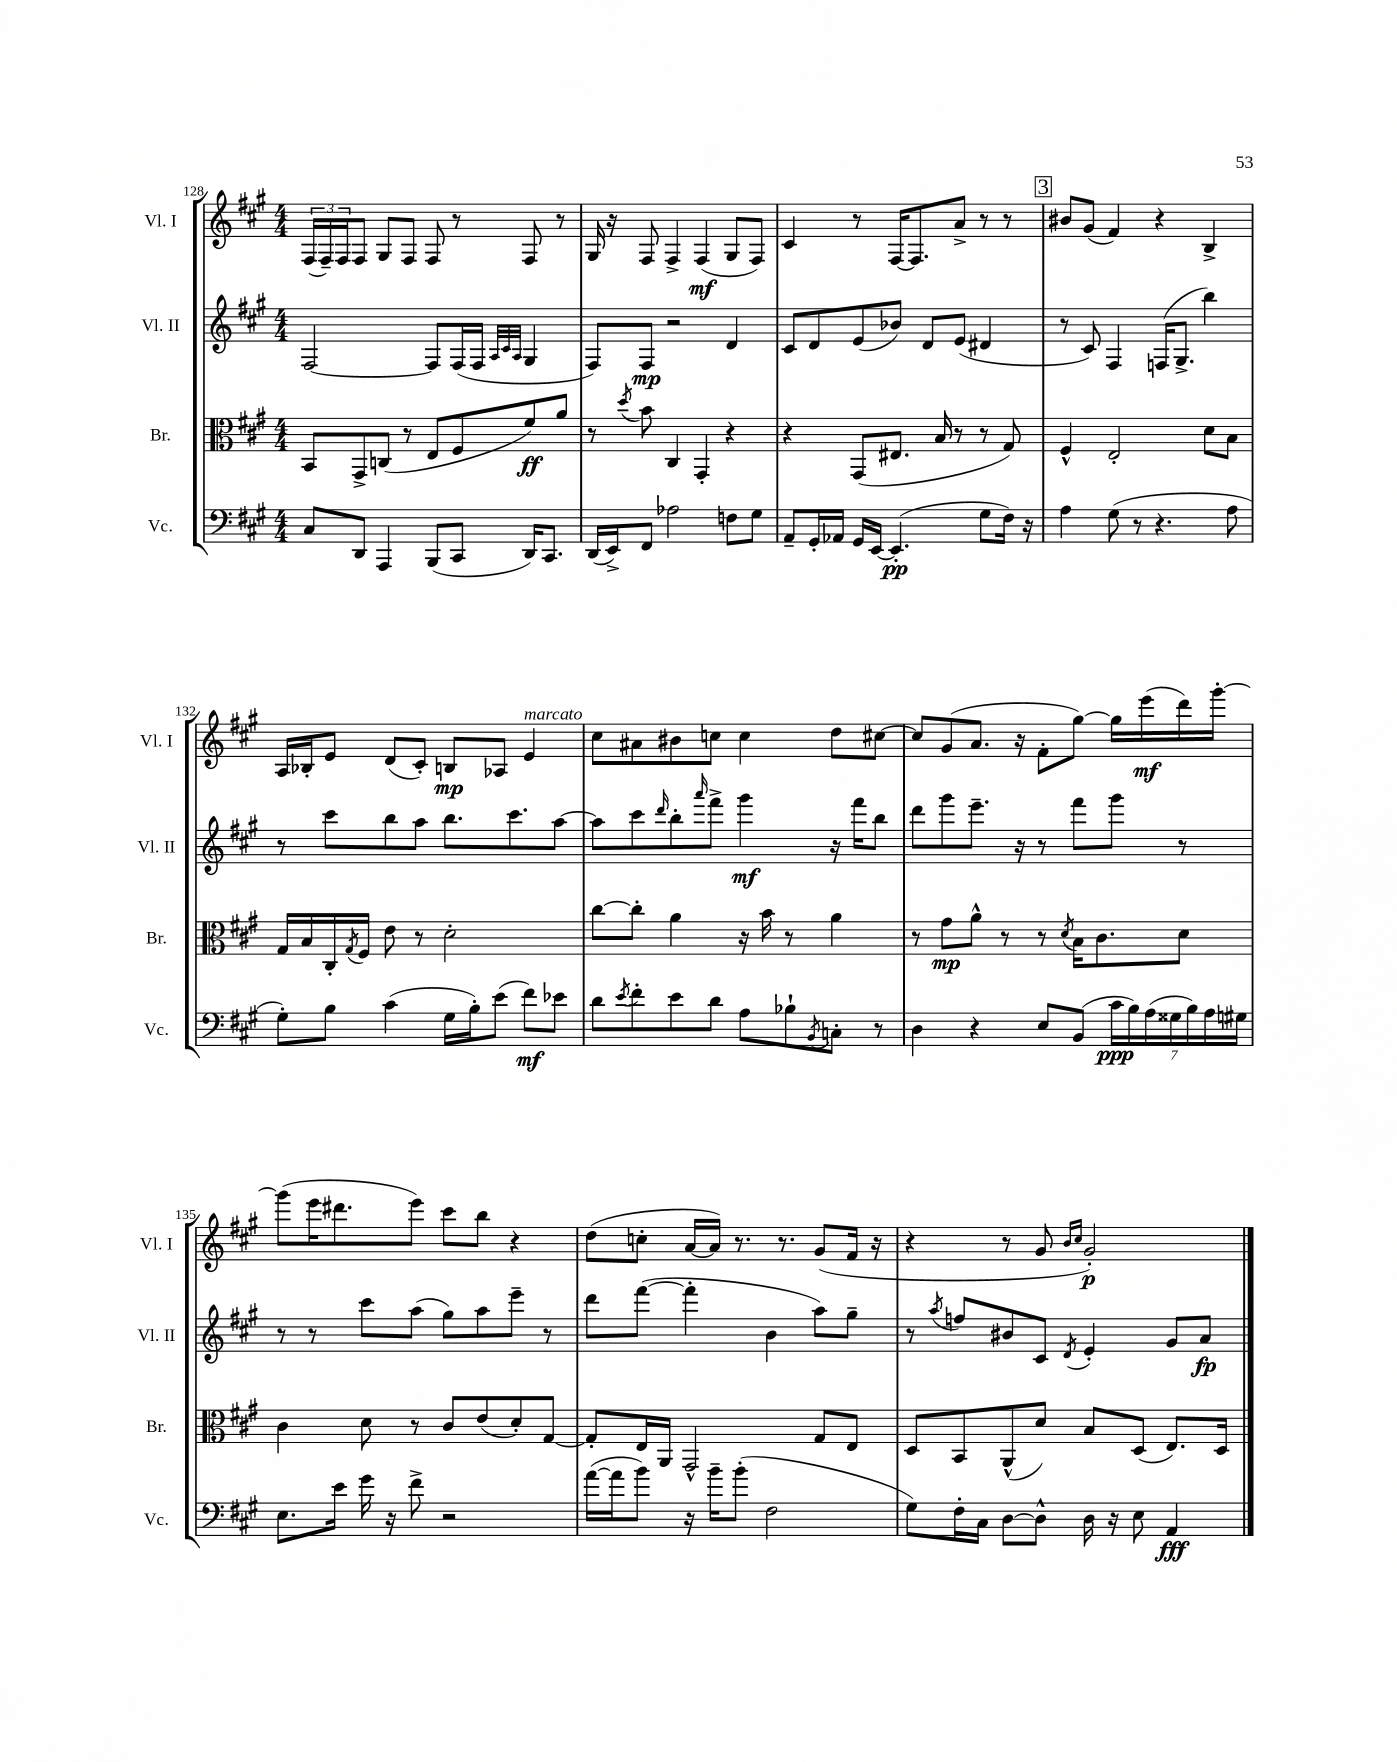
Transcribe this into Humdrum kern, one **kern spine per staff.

**kern	**kern	**kern	**kern
*staff4	*staff3	*staff2	*staff1
*clefF4	*clefC3	*clefG2	*clefG2
*k[f#c#g#]	*k[f#c#g#]	*k[f#c#g#]	*k[f#c#g#]
*M4/4	*M4/4	*M4/4	*M4/4
8C#	8BB	[2F#	(24F#
.	.	.	24F#~)
.	.	.	24F#
8DD	8GG#^	.	8F#
4AAA	(8C	.	8G#
.	8r	.	8F#
(8BBB	8E	8F#]	8F#
8CC#	8F#	(16F#	8r
.	.	16F#	.
.	.	32qqA	.
.	.	32qqc#	.
.	.	32qqA	.
16DD)	8f#)	4G#	8F#
8.CC#	.	.	.
.	8a	.	8r
=	=	=	=
(16DD	8r	8F#)	16G#
16EE^)	.	.	16r
.	8qdd	.	.
8FF#	8b	8F#	8F#
2A-	4C#	2r	4F#^
.	4GG#'	.	(4F#
8F	4r	4d	8G#
8G#	.	.	8F#)
=	=	=	=
8AA~	4r	8c#	4c#
16GG#'	.	8d	.
16AA-	.	.	.
16GG#	(8GG#	(8e	8r
[16EE	.	.	.
(4.EE']	8.E#	8b-)	[16F#
.	.	.	8.F#]
.	.	8d	.
.	16B	.	.
.	8r	(8e	8a^
8G#	8r	4d#	8r
16F#)	8G#)	.	8r
16r	.	.	.
=	=	=	=
4A	4F#^^	8r	8b#
.	.	8c#)	(8g#
(8G#	2E'	4F#	4f#)
8r	.	.	.
4.r	.	(16F	4r
.	.	8.G#^	.
.	8d	4bb)	4B^
8A	8B	.	.
=	=	=	=
8G#')	16G#	8r	16A
.	16B	.	16B-'
8B	16C#'	8ccc#	8e
.	8qG#	.	.
.	16F#	.	.
(4c#	8e	8bb	(8d
.	8r	8aa	8c#')
16G#	2d'	8.bb	8B
16B')	.	.	.
(8e	.	.	8A-
.	.	8.ccc#	.
8f#)	.	.	4e
8e-	.	[8aa	.
=	=	=	=
8d	[8cc#	8aa]	8cc#
8qe	.	.	.
8f#'	8cc#']	8ccc#	8a#
.	.	16qqddd	.
8e	4a	8bb'	8b#
.	.	16qqaaa	.
8d	.	8fff#^	8cc
8A	16r	4ggg#	4cc
.	16b	.	.
8B-`	8r	.	.
8qBB	.	.	.
8C'	4a	16r	8dd
.	.	16fff#	.
8r	.	8bb	[8cc#
=	=	=	=
4D	8r	8ddd	8cc#]
.	8g#	8ggg#	(8g#
4r	8a^^	8.eee~	8.a
.	8r	.	.
.	.	16r	16r
8E	8r	8r	8f#'
.	8qd	.	.
(8BB	16B	8fff#	[8gg#)
.	8.c#	.	.
28c#	.	8ggg#	16gg#]
28B)	.	.	.
.	.	.	(16eee
(28A	.	.	.
28G##	.	.	.
.	8d	8r	16ddd)
28B)	.	.	.
28A	.	.	.
.	.	.	[16ggg#'
28G#	.	.	.
=	=	=	=
8.E	4c#	8r	(8ggg#]
.	.	8r	16eee
16e	.	.	8.ddd#
16g#	8d	8ccc#	.
16r	.	.	.
8f#^	8r	(8aa	8eee)
2r	8c#	8gg#)	8ccc#
.	(8e	8aa	8bb
.	8d')	8eee~	4r
.	[8G#	8r	.
=	=	=	=
([16a	8G#']	8ddd	(8dd
16a]	.	.	.
8b)	16E	([8fff#	8cc'
.	16AA	.	.
16r	2GG#^^	4fff#']	[16a
16b~	.	.	16a])
(8b'	.	.	8.r
2F#	.	4b	.
.	.	.	8.r
.	8G#	8aa)	(8g#
.	8E	8gg#~	16f#
.	.	.	16r
=	=	=	=
8G#)	8D	8r	4r
.	.	8qaa	.
16F#'	8BB	8ff	.
16C#	.	.	.
[8D	(8AA^^	8b#	8r
8D^^]	8d)	8c#	8g#
.	.	.	16qqb
.	.	8qd	16qqcc#
16D	8B	4e'	2g#')
16r	.	.	.
8E	(8D	.	.
4AA	8.E)	8g#	.
.	.	8a	.
.	16D	.	.
==	==	==	==
*-	*-	*-	*-
